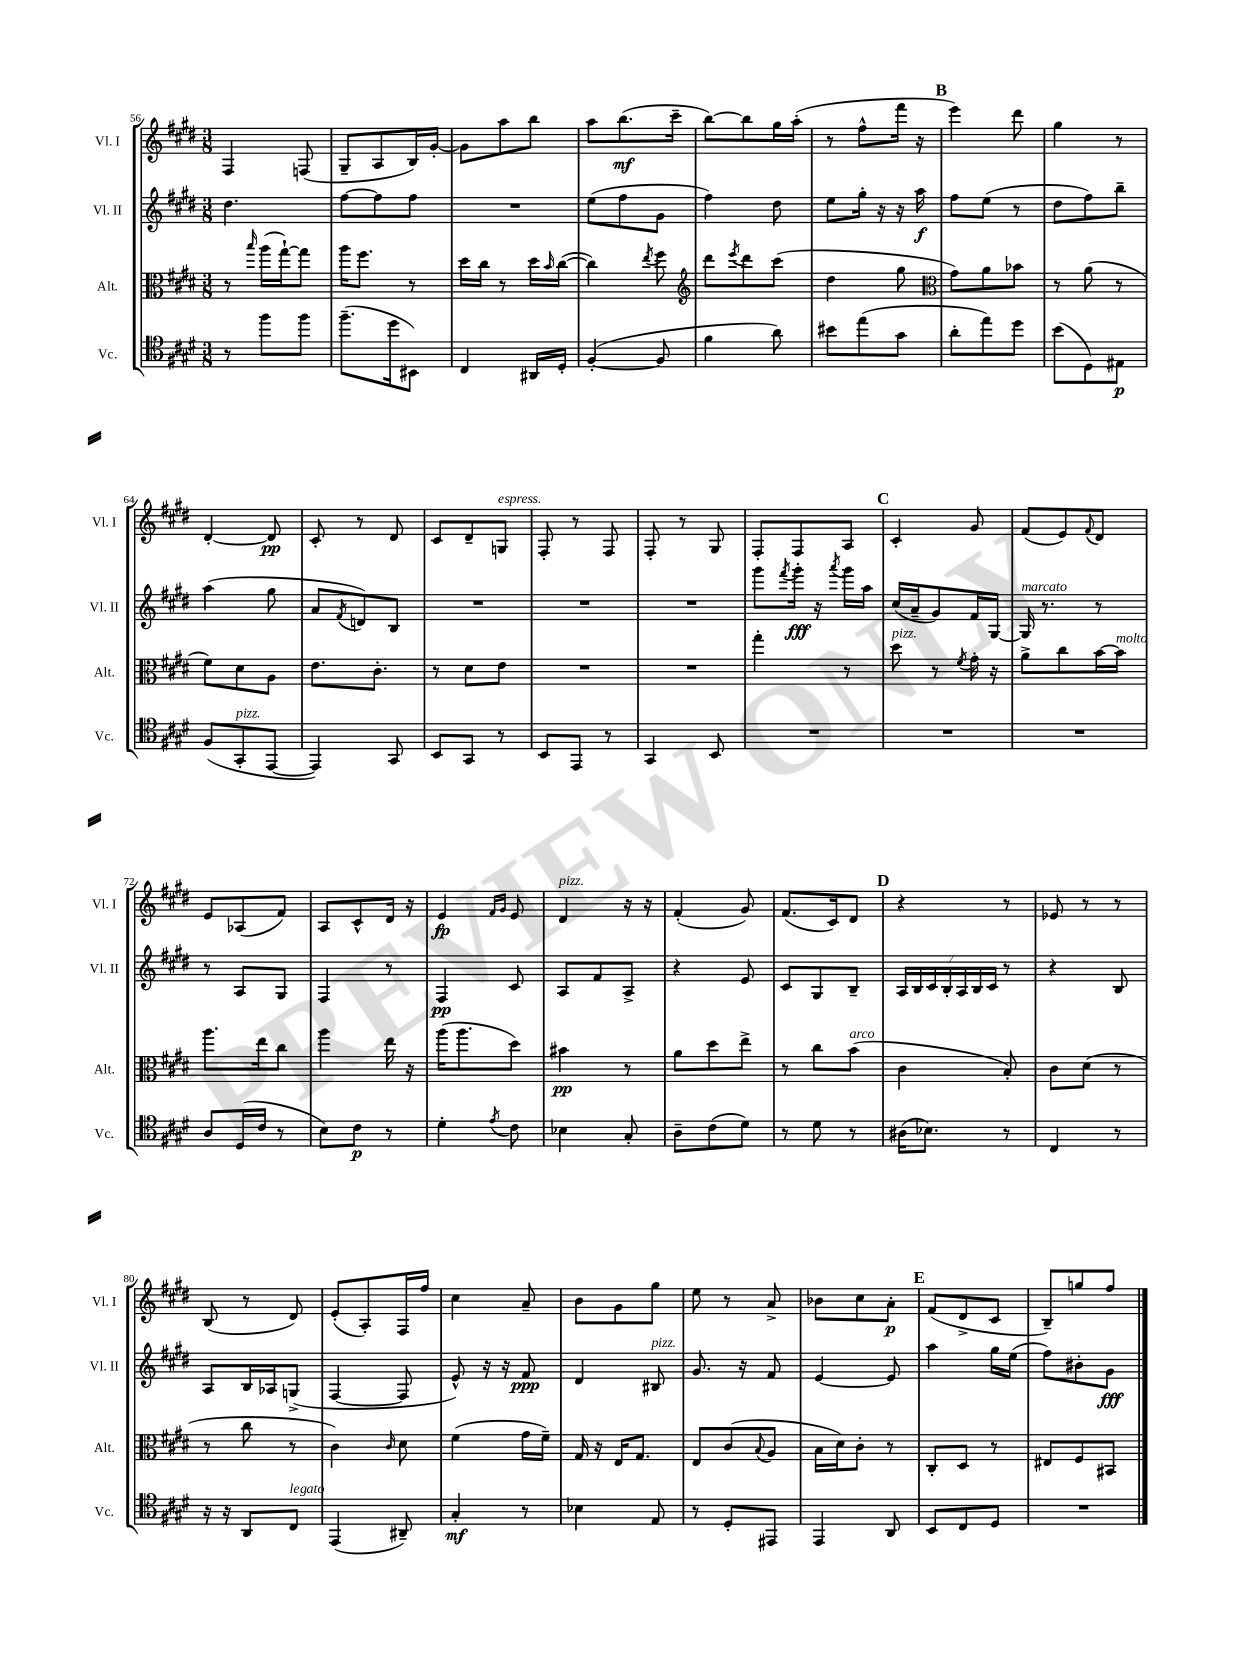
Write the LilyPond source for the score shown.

<<
\new StaffGroup <<
\new Staff = "s0" \with { instrumentName = "Vl. I" shortInstrumentName = "Vl. I" } {
    \clef treble \key e \major \numericTimeSignature \time 3/8
    fis4 f8( |
    gis8-- a8 b16) gis'16~-. |
    gis'8 a''8 b''8 |
    a''8 b''8.\mf( cis'''16-- |
    b''8~) b''8 gis''16 a''16-.( |
    r8 fis''8-^ fis'''16 r16 |
    \mark \markup { \bold "B" } e'''4) dis'''8 |
    gis''4 r8 |
    dis'4~-. dis'8\pp |
    cis'8-. r8 dis'8 |
    cis'8 dis'8-- g8^\markup { \italic "espress." } |
    fis8-. r8 fis8 |
    fis8-. r8 gis8 |
    fis8-. fis8 a8 |
    \mark \markup { \bold "C" } cis'4-. gis'8 |
    fis'8( e'8) \appoggiatura { fis'8 } dis'8 |
    e'8 aes8( fis'8) |
    a8 cis'8-^ dis'16 r16 |
    e'4\fp \grace { fis'16 gis'16 } e'8 |
    dis'4^\markup { \italic "pizz." } r16 r16 |
    fis'4-.( gis'8) |
    fis'8.( cis'16) dis'8 |
    \mark \markup { \bold "D" } r4 r8 |
    ees'8 r8 r8 |
    b8( r8 dis'8) |
    e'8-.( a8-.) fis16 fis''16 |
    cis''4 a'8-- |
    b'8 gis'8 gis''8 |
    e''8 r8 a'8-> |
    bes'8 cis''8 a'8-.\p |
    \mark \markup { \bold "E" } fis'8( dis'8-> cis'8 |
    b8--) g''8 fis''8 \bar "|." |
}
\new Staff = "s1" \with { instrumentName = "Vl. II" shortInstrumentName = "Vl. II" } {
    \clef treble \key e \major \numericTimeSignature \time 3/8
    dis''4. |
    fis''8~ fis''8 fis''8 |
    R4. |
    e''8( fis''8 gis'8 |
    fis''4) dis''8 |
    e''8 gis''16-. r16 r16 a''16\f |
    \mark \markup { \bold "B" } fis''8 e''8( r8 |
    dis''8 fis''8) b''8-- |
    a''4( gis''8 |
    a'8 \acciaccatura { fis'8 } d'8) b8 |
    R4. |
    R4. |
    R4. |
    gis'''8 \acciaccatura { fis'''8 } gis'''16-.\fff r16 \acciaccatura { a'''8 } gis'''16 a''16 |
    \mark \markup { \bold "C" } cis''16( a'16-- gis'8) fis'16 gis16~ |
    gis16^\markup { \italic "marcato" } r8. r8 |
    r8 a8 gis8 |
    fis4 r8 |
    fis4\pp cis'8 |
    a8 fis'8 a8-> |
    r4 e'8 |
    cis'8 gis8 b8-- |
    \mark \markup { \bold "D" } \tuplet 7/4 { a16 b16 cis'16 b16-. a16 b16 cis'16 } r8 |
    r4 b8 |
    a8 b16 aes16 g8->( |
    fis4~ fis8 |
    e'8-^) r16 r16 fis'8\ppp |
    dis'4 bis8^\markup { \italic "pizz." } |
    gis'8. r16 fis'8 |
    e'4~ e'8 |
    \mark \markup { \bold "E" } a''4 gis''16 e''16( |
    fis''8) bis'8-. gis'8\fff \bar "|." |
}
\new Staff = "s2" \with { instrumentName = "Alt." shortInstrumentName = "Alt." } {
    \clef alto \key e \major \numericTimeSignature \time 3/8
    r8 \grace { b''16 } a''16( gis''16~-!) gis''8 |
    a''16 fis''8. r8 |
    dis''16 cis''16 r8 dis''16 \grace { b'16 } cis''16~( |
    cis''4) \acciaccatura { e''8 } fis''8 |
    \clef treble dis'''8 \acciaccatura { e'''8 } dis'''8 cis'''8( |
    dis''4 gis''8 |
    \mark \markup { \bold "B" } \clef alto gis'8) a'8 bes'8 |
    r8 a'8( r8 |
    fis'8) dis'8 a8 |
    e'8. cis'8.-. |
    r8 dis'8 e'8 |
    R4. |
    R4. |
    gis''4-. r8 |
    \mark \markup { \bold "C" } dis''8^\markup { \italic "pizz." } r8 \acciaccatura { fis'8 } gis'16-. r16 |
    a'8-> cis''8 b'16~ b'16^\markup { \italic "molto" } |
    a''8. e''16 cis''8 |
    a''4 e''16 r16 |
    a''16( a''8. dis''8) |
    bis'4\pp r8 |
    a'8 dis''8 e''8-> |
    r8 cis''8 b'8^\markup { \italic "arco" }( |
    \mark \markup { \bold "D" } cis'4 b8-.) |
    cis'8 dis'8( r8 |
    r8 cis''8 r8 |
    cis'4) \grace { cis'16 } dis'8 |
    fis'4( gis'16 fis'16--) |
    gis16 r16 e16 gis8. |
    e8 cis'8( \appoggiatura { b8 } a8 |
    b16 dis'16) cis'8-. r8 |
    \mark \markup { \bold "E" } cis8-. dis8 r8 |
    eis8 fis8 bis,8 \bar "|." |
}
\new Staff = "s3" \with { instrumentName = "Vc." shortInstrumentName = "Vc." } {
    \clef tenor \key e \major \numericTimeSignature \time 3/8
    r8 fis''8 fis''8 |
    fis''8.--( dis''16 bis,8) |
    cis4 ais,16 dis16-. |
    fis4~-.( fis8 |
    fis'4 a'8) |
    bis'8 e''8( gis'8 |
    \mark \markup { \bold "B" } a'8-. e''8) dis''8 |
    b'8( dis8) eis8\p |
    fis8( gis,8-.^\markup { \italic "pizz." } e,8~ |
    e,4) gis,8 |
    b,8 gis,8 r8 |
    b,8 e,8 r8 |
    gis,4 b,8 |
    R4. |
    \mark \markup { \bold "C" } R4. |
    R4. |
    a8 dis16( cis'16 r8 |
    b8) cis'8\p r8 |
    dis'4-. \acciaccatura { e'8 } cis'8 |
    bes4 gis8-. |
    a8-- cis'8( dis'8) |
    r8 dis'8 r8 |
    \mark \markup { \bold "D" } ais16( bes8.) r8 |
    cis4 r8 |
    r16 r16 a,8 cis8^\markup { \italic "legato" } |
    e,4( ais,8--) |
    gis4-.\mf r8 |
    bes4 e8 |
    r8 dis8-. eis,8 |
    e,4 a,8 |
    \mark \markup { \bold "E" } b,8 cis8 dis8 |
    R4. \bar "|." |
}
>>
>>
\layout { \context { \Score currentBarNumber = #56 } }
